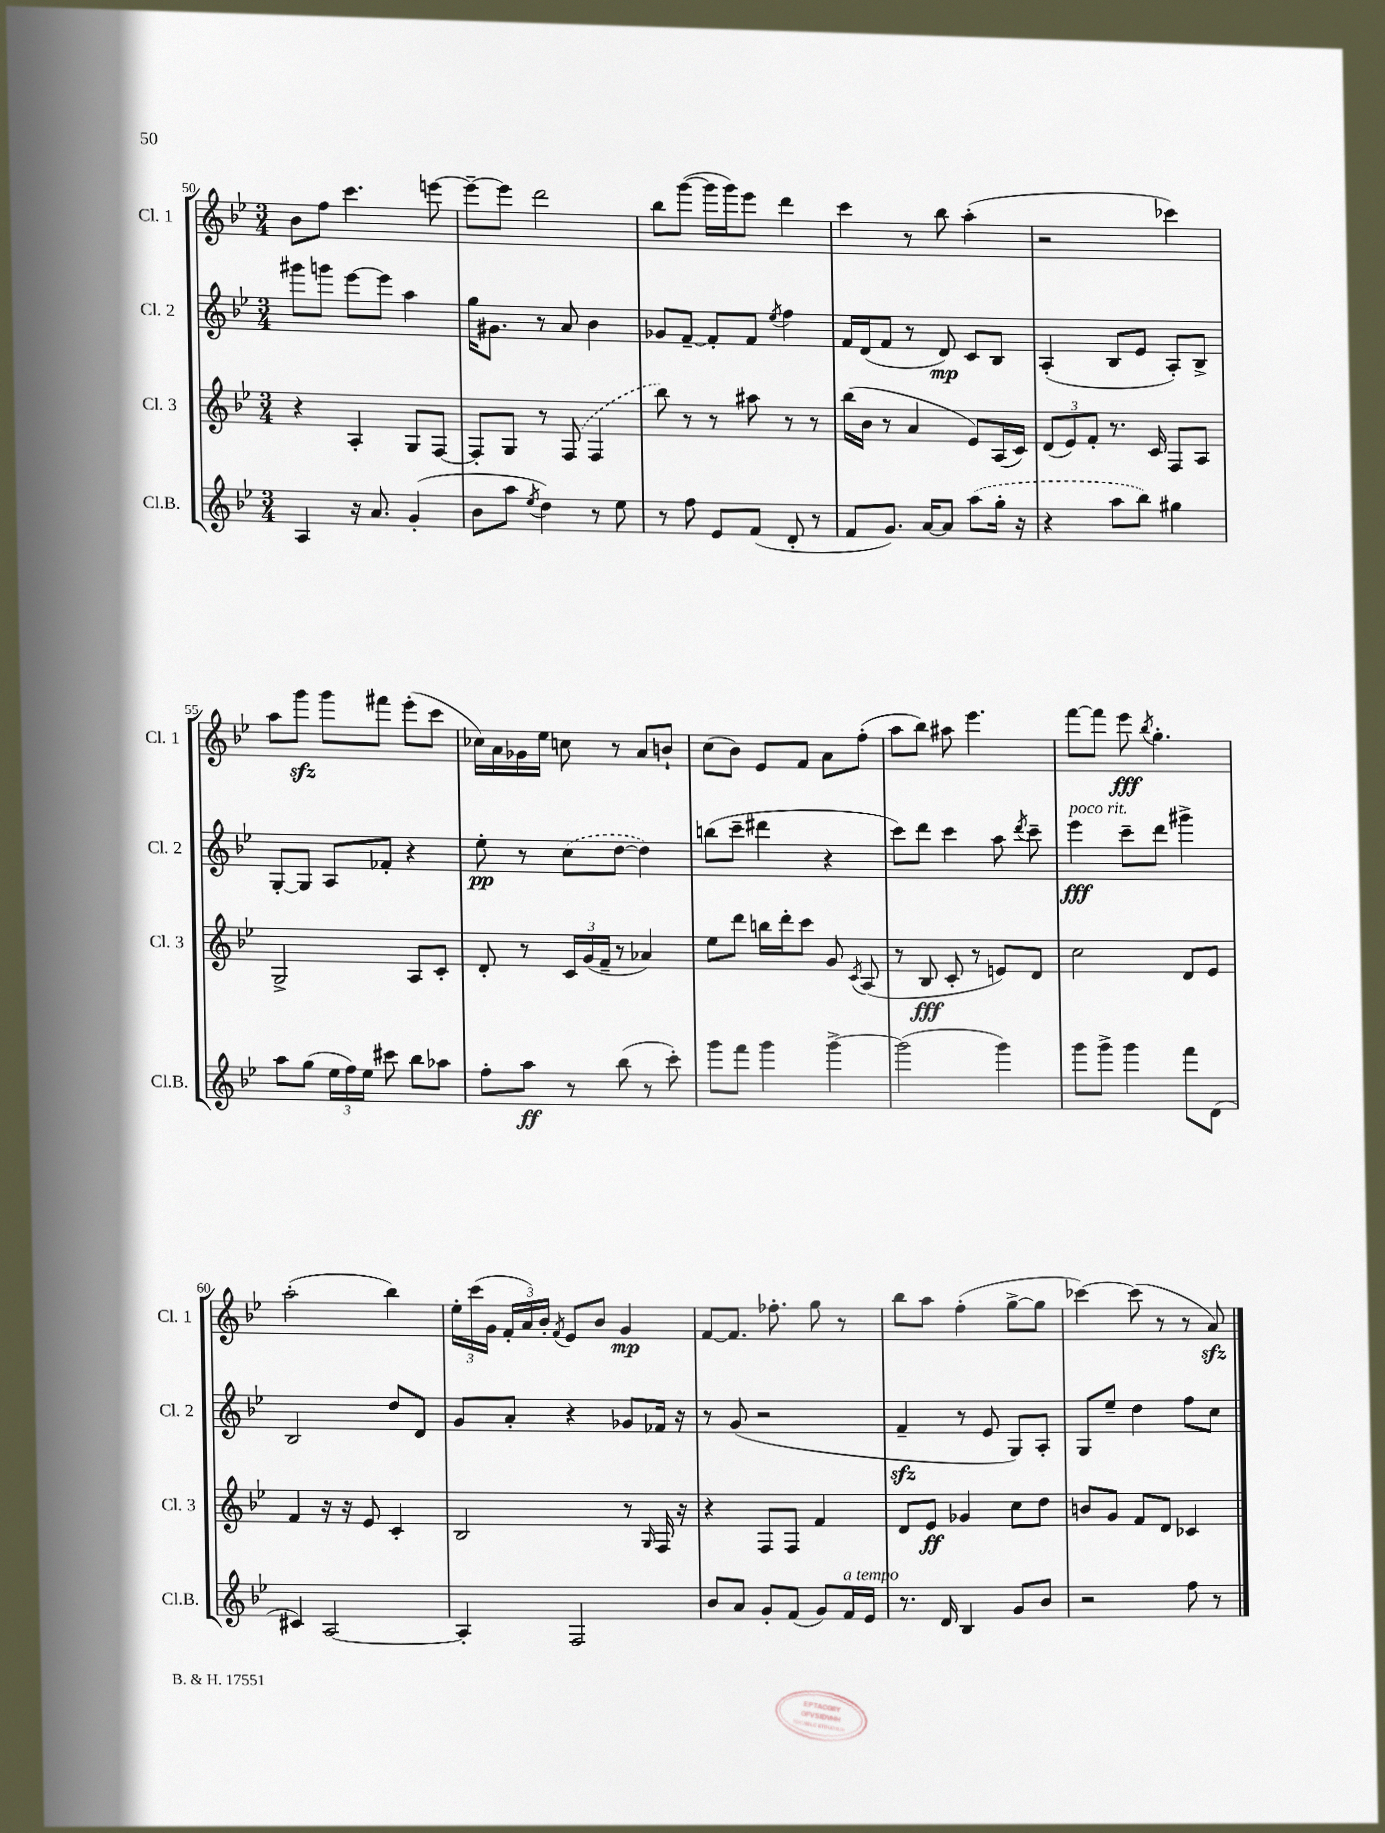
<<
\new StaffGroup <<
\new Staff = "s0" \with { instrumentName = "Cl. 1" shortInstrumentName = "Cl. 1" } {
    \clef treble \key bes \major \numericTimeSignature \time 3/4
    \autoBeamOff bes'8[ f''8] c'''4. e'''8~ |
    e'''8[~-- e'''8] d'''2 |
    bes''8[ g'''8]~( g'''16[ g'''16) ees'''8] d'''4 |
    c'''4 r8 bes''8 a''4-.( |
    r2 ces'''4) |
    a''8[ g'''8]\sfz g'''8[ fis'''8] ees'''8[-.( c'''8] |
    ces''16[) a'16 ges'16 ees''16] c''8 r8 a'8[ b'8]-! |
    c''8[( bes'8]) ees'8[ f'8] a'8[ f''8]-.( |
    a''8[ bes''8]) ais''8 ees'''4. |
    f'''8[~ f'''8] ees'''8\fff \acciaccatura { bes''8 } g''4.-. |
    a''2-.( bes''4) |
    \tuplet 3/2 { ees''16[-. c'''16( g'16] } \tuplet 3/2 { f'16[-. a'16) bes'16]-. } \acciaccatura { f'8 } ees'8[ bes'8] g'4\mp |
    f'8[~ f'8.] fes''8.-. g''8 r8 |
    bes''8[ a''8] f''4-.( g''8[~-> g''8] |
    ces'''4~) ces'''8( r8 r8 a'8\sfz) \bar "|." |
}
\new Staff = "s1" \with { instrumentName = "Cl. 2" shortInstrumentName = "Cl. 2" } {
    \clef treble \key bes \major \numericTimeSignature \time 3/4
    \autoBeamOff gis'''8[ g'''8] ees'''8[~ ees'''8] a''4 |
    g''16[ gis'8.] r8 a'8 bes'4 |
    ges'8[ f'8]~-- f'8[-. f'8] \acciaccatura { ees''8 } f''4 |
    f'16[ d'16( f'8] r8 d'8\mp) c'8[ bes8] |
    a4-.( bes8[ ees'8] a8[-.) bes8]-> |
    g8[~-. g8] a8[ fes'8]-. r4 |
    ees''8-.\pp r8 \once \slurDashed c''8[( d''8]~ d''4) |
    b''8[( c'''8]-- dis'''4 r4 |
    c'''8[) d'''8] c'''4 a''8 \acciaccatura { d'''8 } c'''8-- |
    ees'''4\fff^\markup { \italic "poco rit." } c'''8[-- d'''8] gis'''4-> |
    bes2 d''8[ d'8] |
    g'8[ a'8]-. r4 ges'8[ fes'16] r16 |
    r8 g'8( r2 |
    f'4--\sfz r8 ees'8 g8[) a8]-. |
    g8[ ees''8]-- d''4 f''8[ c''8] \bar "|." |
}
\new Staff = "s2" \with { instrumentName = "Cl. 3" shortInstrumentName = "Cl. 3" } {
    \clef treble \key bes \major \numericTimeSignature \time 3/4
    \autoBeamOff r4 a4-. g8[ f8]~ |
    f8[-. g8] r8 \once \slurDashed f8( f4 |
    bes''8) r8 r8 ais''8 r8 r8 |
    bes''16[( bes'16] r8 a'4 ees'8[) a16( c'16]) |
    \tuplet 3/2 { d'8[( ees'8) f'8]-. } r8. c'16 f8[ a8] |
    g2-> a8[ c'8]-. |
    d'8-. r8 \tuplet 3/2 { c'16[ g'16( f'16]-- } r8 aes'4) |
    ees''8[ d'''8] b''16[ d'''16-. c'''8] g'8 \acciaccatura { c'8 } a8( |
    r8 bes8\fff c'8-. r8 e'8[) d'8] |
    c''2 d'8[ ees'8] |
    f'4 r16 r16 ees'8 c'4-. |
    bes2 r8 \grace { g16 } f16 r16 |
    r4 f8[ f8] f'4 |
    d'8[ ees'8]\ff ges'4 c''8[ d''8] |
    b'8[ g'8] f'8[ d'8] ces'4 \bar "|." |
}
\new Staff = "s3" \with { instrumentName = "Cl.B." shortInstrumentName = "Cl.B." } {
    \clef treble \key bes \major \numericTimeSignature \time 3/4
    \autoBeamOff a4 r16 a'8. g'4-.( |
    bes'8[ a''8] \acciaccatura { ees''8 } d''4) r8 ees''8 |
    r8 f''8 ees'8[ f'8]( d'8-. r8 |
    f'8[ g'8.]) a'16[~ a'8] \once \slurDashed a''8[( g''16]-. r16 |
    r4 a''8[ bes''8]) gis''4 |
    a''8[ g''8]( \tuplet 3/2 { ees''16[ f''16) ees''16] } cis'''8 bes''8[ aes''8] |
    f''8[-. a''8]\ff r8 bes''8( r8 c'''8-.) |
    g'''8[ f'''8] g'''4 g'''4~-> |
    g'''2( g'''4) |
    g'''8[ g'''8]-> g'''4 f'''8[ d'8]( |
    cis'4) a2~ |
    a4-. f2 |
    bes'8[ a'8] g'8[-. f'8]( g'8[) f'16^\markup { \italic "a tempo" } ees'16] |
    r8. d'16 bes4 g'8[ bes'8] |
    r2 f''8 r8 \bar "|." |
}
>>
>>
\layout { \context { \Score currentBarNumber = #50 } }
